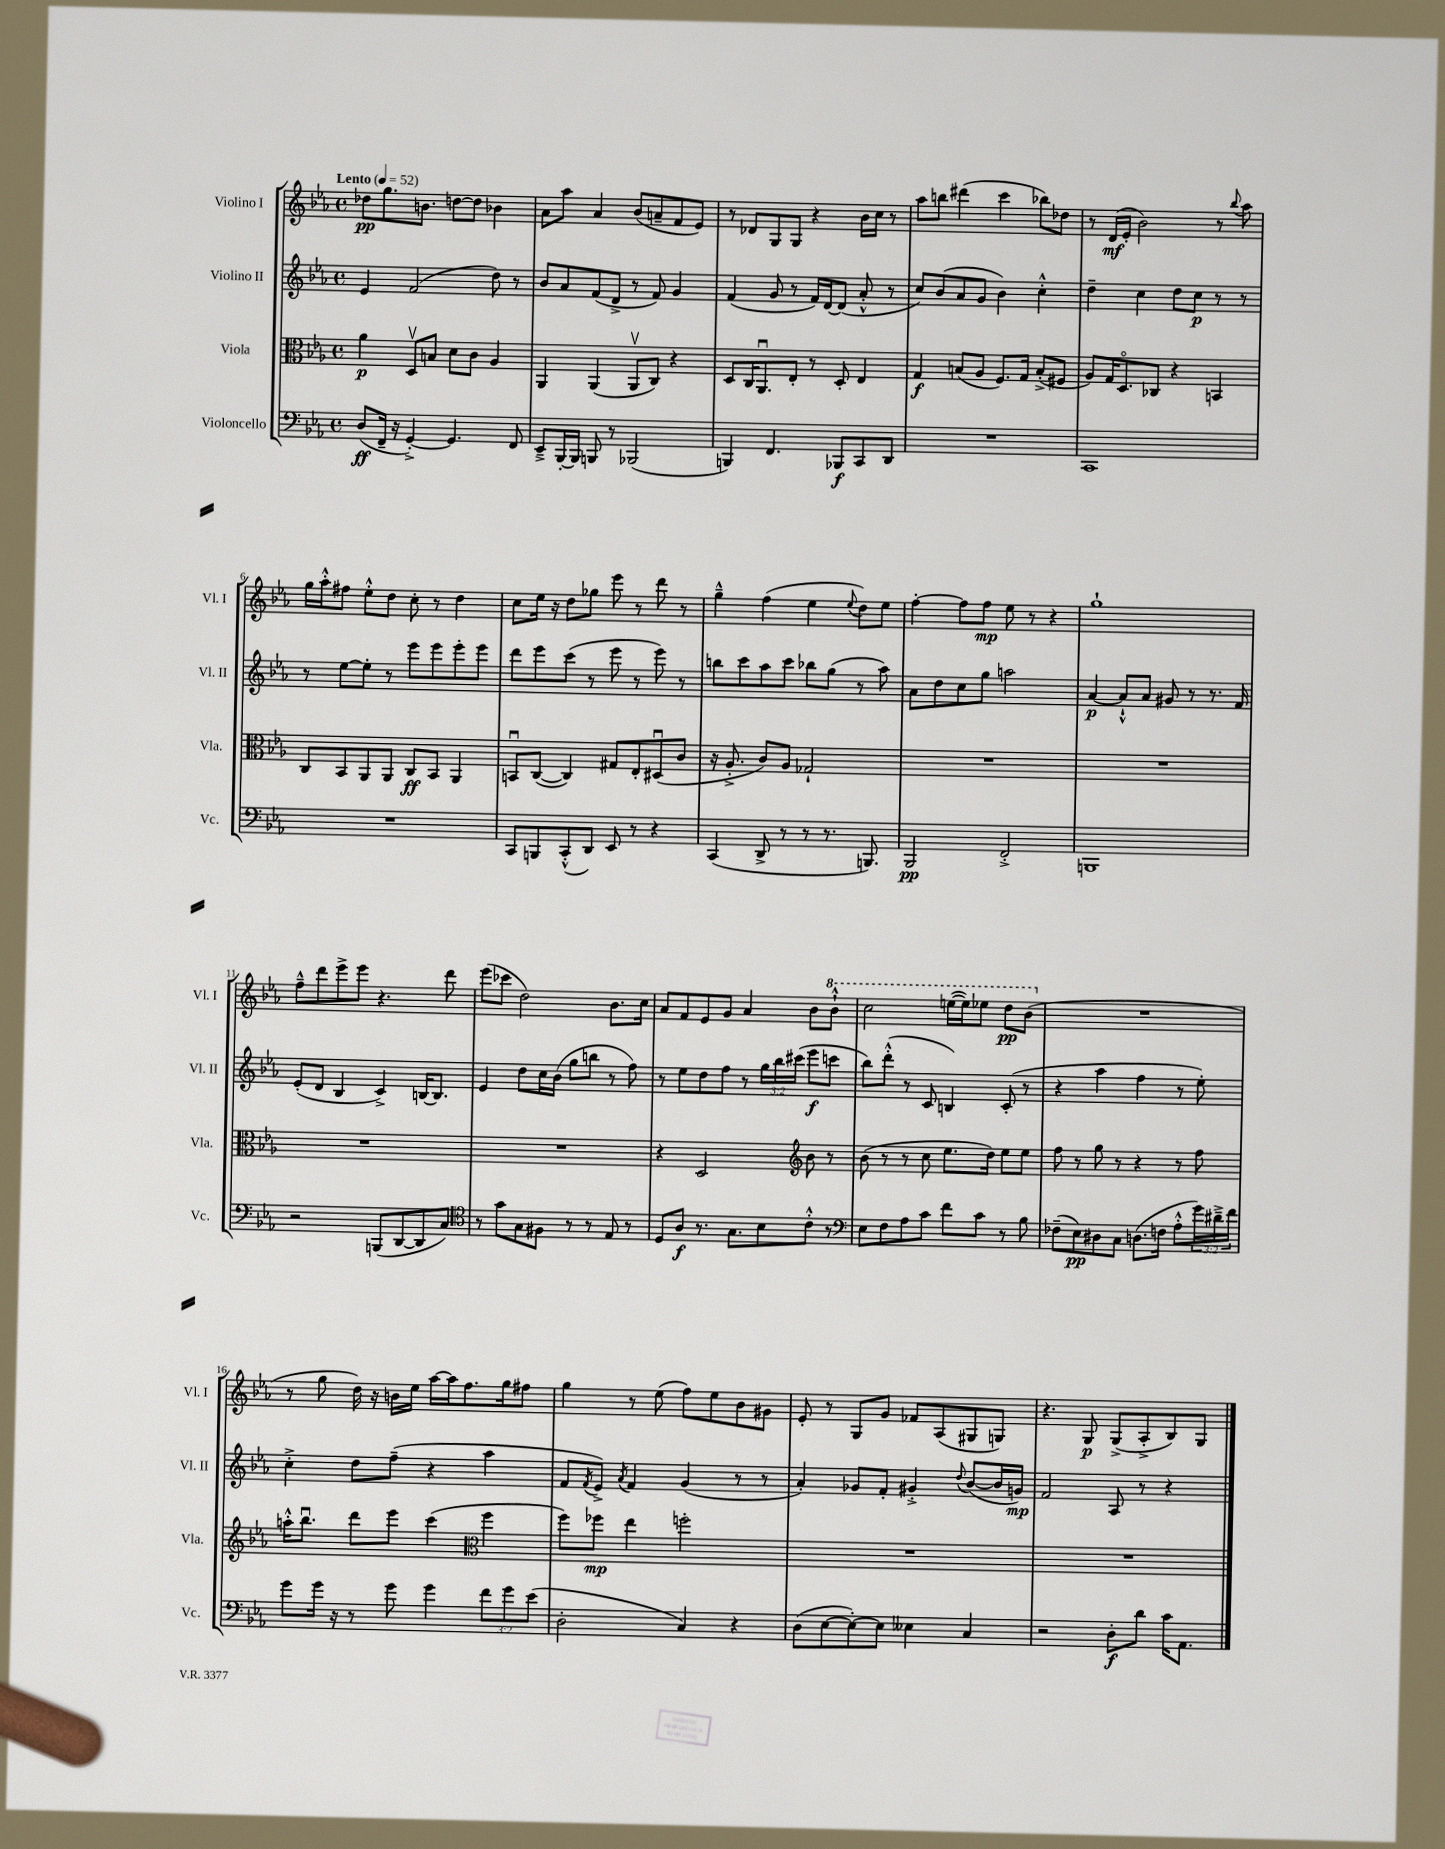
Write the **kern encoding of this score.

**kern	**kern	**kern	**kern
*staff4	*staff3	*staff2	*staff1
*clefF4	*clefC3	*clefG2	*clefG2
*k[b-e-a-]	*k[b-e-a-]	*k[b-e-a-]	*k[b-e-a-]
*M4/4	*M4/4	*M4/4	*M4/4
*met(c)	*met(c)	*met(c)	*met(c)
*MM52	*MM52	*MM52	*MM52
(8D	4a-	4e-	8dd-
16FF~	.	.	8.gg
16r	.	.	.
[4GG'^)	8Dv	(2f	.
.	.	.	8.b
.	8B	.	.
4.GG]	8d	.	[8dd
.	8c	.	8dd]
.	4A-	8dd)	4b-
8FF	.	8r	.
=	=	=	=
8EE-~^	4AA-	8b-	8a-
[16BBB-'	.	8a-	8aa-
16BBB-]	.	.	.
8BBB	(4AA-	(8f	4a-
8r	.	8d^	.
(2BBB-	8AA-v	8r	(8b-
.	8C)	8f)	8a~
.	4r	4g	8f
.	.	.	8e-)
=	=	=	=
4BBB)	8D	(4f	8r
.	16C	.	8d-
.	8.AA-u	.	.
4.FF	.	8g	8G
.	8E-'	8r	8G
.	8r	16f)	4r
.	.	[16d	.
8BBB-	8D'	(8d]	.
8CC	4E-	8a-'^^	16b-
.	.	.	16cc
8DD	.	8r	8r
=	=	=	=
1r	4G	8cc)	8aa-
.	.	(8b-	8bb
.	(8B	8a-	(4ddd#
.	8A-	8g	.
.	8.F)	4b-)	4ccc
.	16G	.	.
.	(8B'^	4cc'^^	8bb-)
.	8F#	.	8dd-
=	=	=	=
1CC	8A-)	4dd~	8r
.	16G	.	(16d
.	8.Do	.	16e-'
.	.	4cc	2b-)
.	8C-	.	.
.	4r	8dd	.
.	.	8cc	.
.	4BB	8r	8r
.	.	.	8qqbb-
.	.	8r	8aa-
=	=	=	=
1r	8C	8r	16gg
.	.	.	16aa-'^^
.	8BB-	[8ee-	8ff#
.	8AA-	8ee-']	8ee-'^^
.	8AA-	8r	8dd
.	8C	8eee-	8cc'
.	8BB-	8eee-	8r
.	4AA-	8eee-'	4dd
.	.	8eee-	.
=	=	=	=
8CC	8BBu	8ddd	8cc
8BBB	([8C	8eee-	16ee-
.	.	.	16r
(8CC'^^	4C])	(8ccc	8dd
8DD)	.	8r	8gg-
8EE-	8G#	8eee-	8eee-
8r	8E-'	8r	8r
4r	(8D#u	8eee-)	8ddd
.	8c	8r	8r
=	=	=	=
(4CC	16r	8bb	4gg~^^
.	8.A-'^	.	.
.	.	8ccc	.
8DD^	8c)	8aa-	(4ff
8r	8A-	8ccc	.
8r	2G-`	8bb-	4ee-
8.r	.	(8gg	.
.	.	.	8qqee-
.	.	8r	8dd)
8.BBB)	.	.	.
.	.	8aa-)	8ee-
=	=	=	=
2BBB-	1r	8a-	[4ff'
.	.	8dd	.
.	.	8cc	8ff]
.	.	8gg	8ff
2FF'^	.	2aa	8ee-
.	.	.	8r
.	.	.	4r
=	=	=	=
1BBB	1r	[4a-	1gg`
.	.	8a-`^^]	.
.	.	8a-	.
.	.	8g#	.
.	.	8r	.
.	.	8.r	.
.	.	16f	.
=	=	=	=
2r	1r	(8e-'	8ff~^^
.	.	8d	8ddd
.	.	4B-	8eee-^
.	.	.	8eee-
(8BBB	.	4c^)	4.r
[8DD	.	.	.
8DD]	.	[16B	.
.	.	8.B]	.
8C)	.	.	8ddd
=	=	=	=
*clefC4	*	*	*
8r	1r	4e-	(8eee-
8g	.	.	8ccc-
8G	.	8dd	2dd)
8F#	.	16cc	.
.	.	(16b-	.
8r	.	8gg	.
8r	.	8bb	.
8E-	.	8r	8.b-
8r	.	8ff)	.
.	.	.	16cc
=	=	=	=
8D	4r	8r	8a-
8A-	.	8ee-	8f
8.r	2D	8dd	8e-
.	.	8ff	8g
8.G	.	.	.
.	.	8r	4a-
8B-	.	24gg	.
.	.	24bb-	.
.	.	(24ccc#	.
*	*clefG2	*	*
8c'^^	8b-	8eee-	8b-
8r	8r	8ccc	8bb-`^^
=	=	=	=
*clefF4	*	*	*
8E-	(8b-	8bb-)	2ccc
8F	8r	(8ddd'^^	.
8A-	8r	8r	.
8c	8cc	8c	.
8f	8.ee-	4B)	([16eee
.	.	.	16eee])
8c	.	.	8eee-
.	16dd)	.	.
8r	8ee-	(8c'	8ddd
8B-	8ee-	8r	(8bb-
=	=	=	=
(8F-~	8ff	4r	1r
8E-)	8r	.	.
8D#	8gg	4aa-	.
8C	8r	.	.
(8.D	4r	4ff	.
16F	.	.	.
8A-'^^	8r	8r	.
24g)	8ff	8ee-')	.
24d#~^	.	.	.
24f	.	.	.
=	=	=	=
8g	16aa'^^	4cc'^	8r
.	8.bb-u	.	.
16g	.	.	8gg
16r	.	.	.
8r	8ddd	8dd	16dd)
.	.	.	16r
8g	8eee-	(8ff~	16b
.	.	.	16ee-
4g	(4ccc	4r	[16aa-
.	.	.	16aa-]
.	.	.	8.ff
*	*clefC3	*	*
12f	4ff	4aa-	.
.	.	.	16gg
12g	.	.	.
.	.	.	8ff#
(12e-	.	.	.
=	=	=	=
2D'	8ff)	8f	4gg
.	.	8qf	.
.	8ff-	8e-^)	.
.	.	8qa-	.
.	4ee-	4f	8r
.	.	.	(8ee-
4C)	2ff'	(4g	8ff)
.	.	.	8ee-
4r	.	8r	8b-
.	.	8r	8g#
=	=	=	=
(8D	1r	4a-')	8e-'
[8E-	.	.	8r
8E-'_)	.	8g-	8G
8E-]	.	8f'	8g
4E--	.	4g#'^	8f-
.	.	.	(8A-
.	.	8qqdd	.
4C	.	([8b-	8G#
.	.	16b-]	8G)
.	.	16g)	.
=	=	=	=
2r	1r	2f	4.r
.	.	.	8G
8D'	.	8A-	(8G^
8d	.	8r	8A-'^
16c	.	4r	8B-)
8.AA-	.	.	.
.	.	.	8G
==	==	==	==
*-	*-	*-	*-
